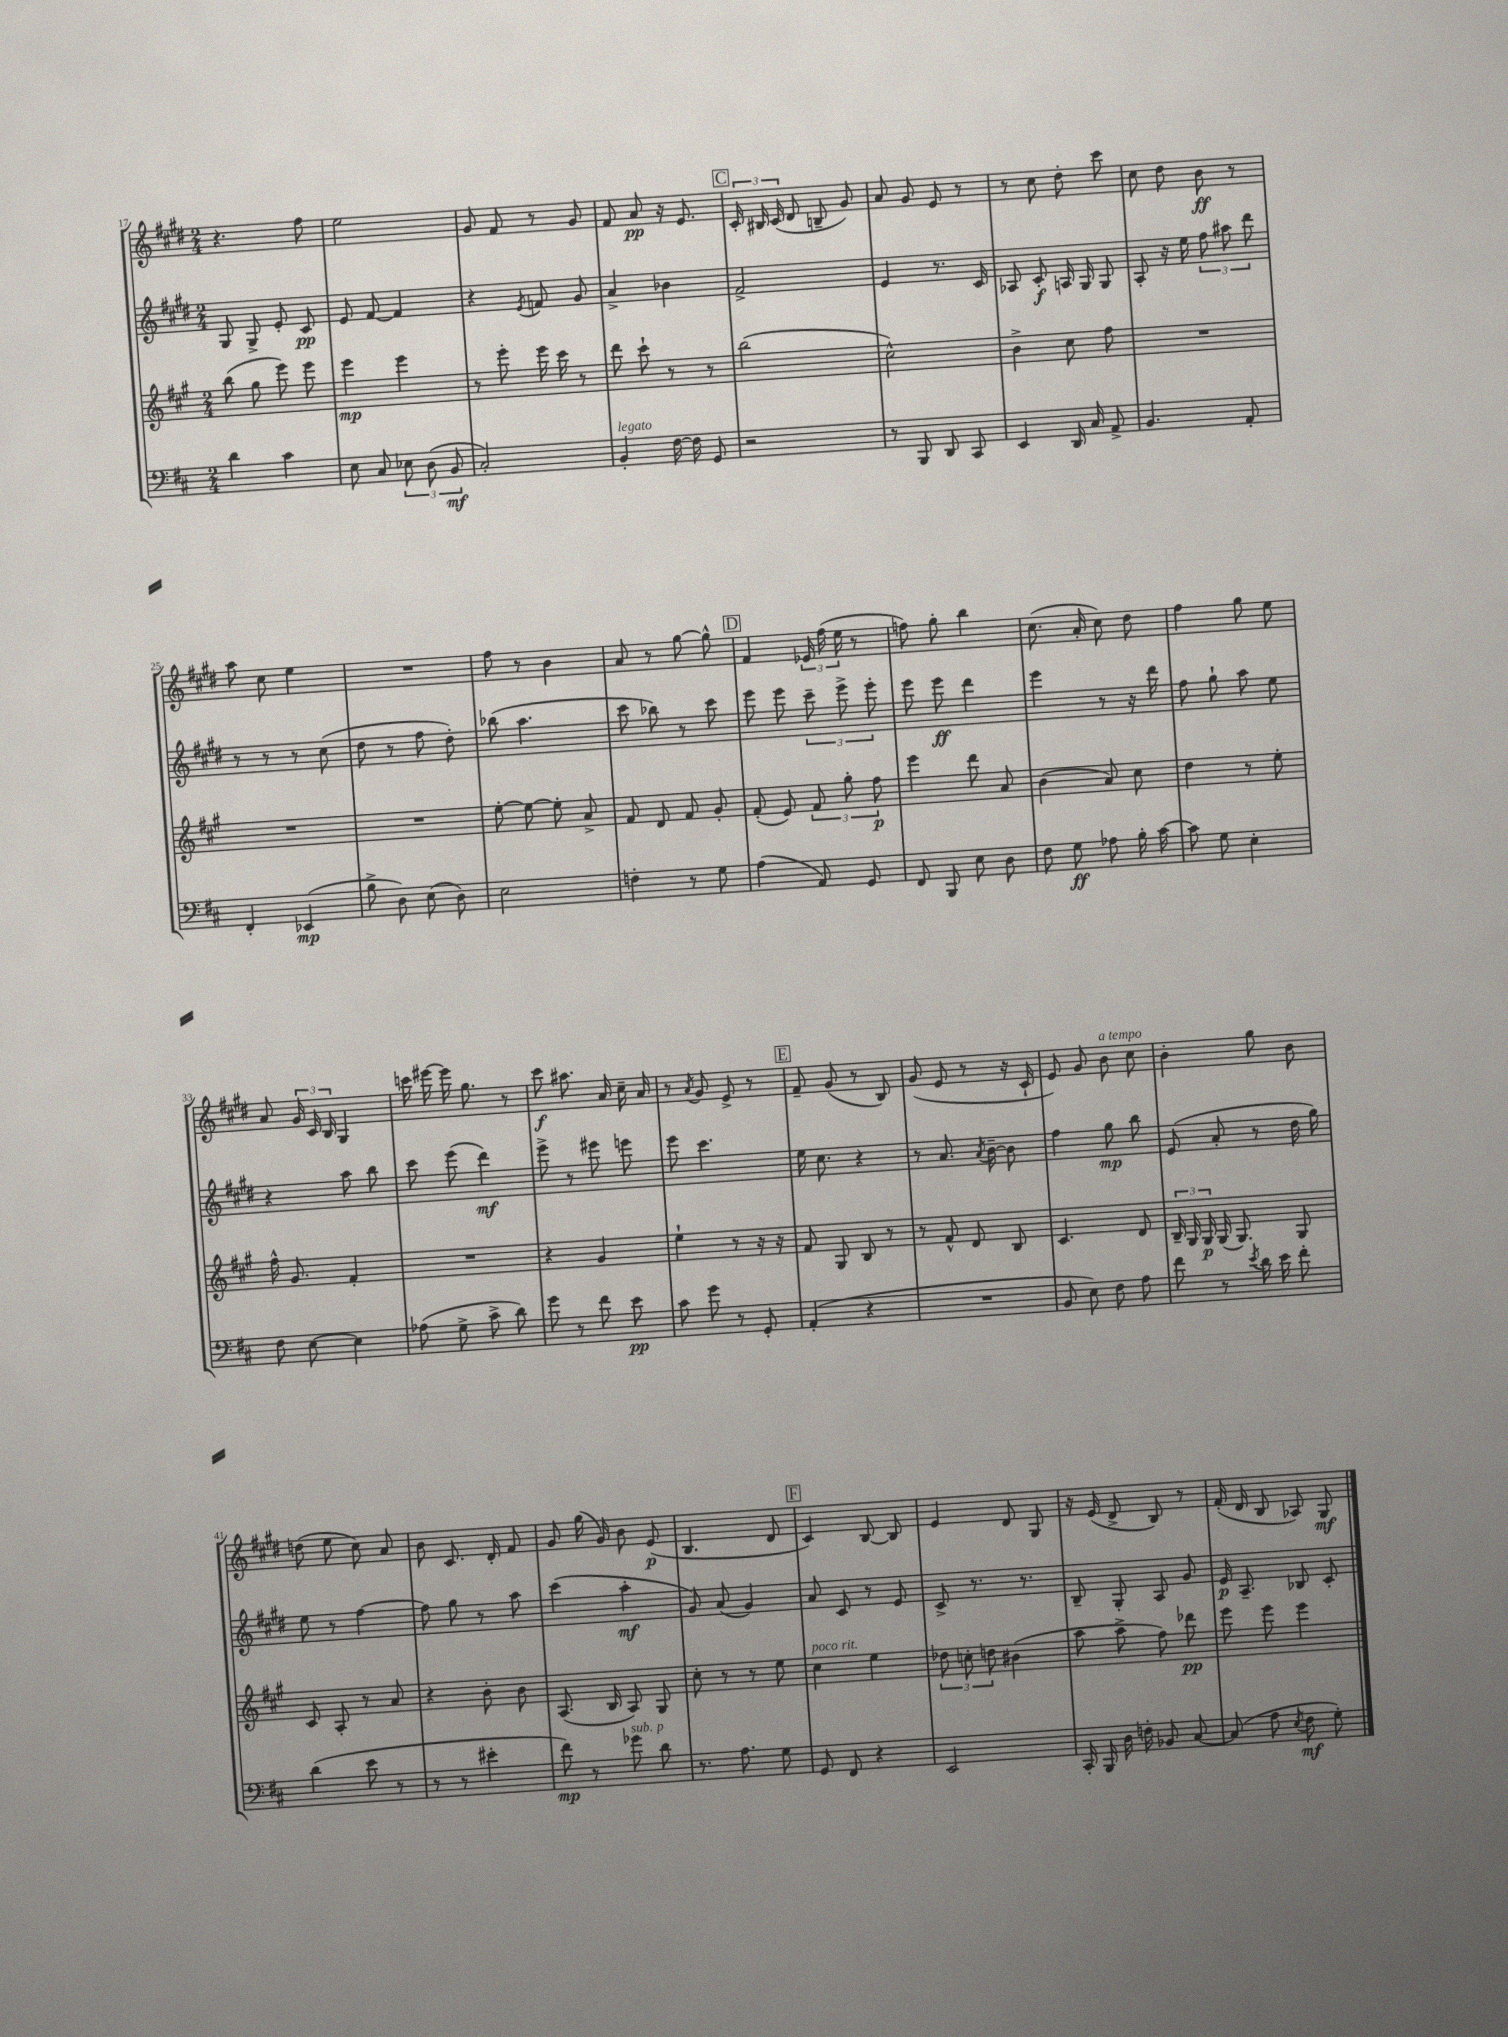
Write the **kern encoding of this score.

**kern	**dynam	**kern	**dynam	**kern	**dynam	**kern	**dynam
*part4	*part4	*part3	*part3	*part2	*part2	*part1	*part1
*staff4	*staff4	*staff3	*staff3	*staff2	*staff2	*staff1	*staff1
*clefF4	*	*clefG2	*	*clefG2	*	*clefG2	*
*k[f#c#]	*	*k[f#c#g#]	*	*k[f#c#g#d#]	*	*k[f#c#g#d#]	*
*M2/4	*	*M2/4	*	*M2/4	*	*M2/4	*
=17	=17	=17	=17	=17	=17	=17	=17
4d\	.	(8bb\	.	8G#/	.	4.r	.
.	.	8gg#\	.	8G#^/	.	.	.
4c#\	.	8eee\)	.	8e'/	.	.	.
.	.	8eee\	.	8c#/	pp	8ff#\	.
=18	=18	=18	=18	=18	=18	=18	=18
8E\	.	4eee\	mp	8e/	.	2ee\	.
8C#/	.	.	.	[8f#/	.	.	.
12E-X\	.	4eee\	.	4f#/]	.	.	.
(12D\	.	.	.	.	.	.	.
12BB/	mf	.	.	.	.	.	.
=19	=19	=19	=19	=19	=19	=19	=19
2C#'/)	.	8r	.	4r	.	8g#/	.
.	.	8eee'\	.	.	.	8f#/	.
.	.	.	.	8qe/	.	.	.
.	.	16eee\	.	8fn/	.	8r	.
.	.	16ccc#\	.	.	.	.	.
.	.	8r	.	8g#/	.	8g#/	.
=20	=20	=20	=20	=20	=20	=20	=20
!LO:TX:a:i:t=legato	!	!	!	!	!	!	!
4BB'/	.	8ddd\	.	4a^/	.	8f#/	.
.	.	8ccc#`\	.	.	.	8a/	pp
[16F#\	.	8r	.	4b-X\	.	16r	.
16F#\]	.	.	.	.	.	8.e/	.
8GG/	.	8r	.	.	.	.	.
!!LO:REH:place=s1:t=C
=21	=21	=21	=21	=21	=21	=21	=21
2r	.	(2bb\	.	2f#^/	.	24c#'/	.
.	.	.	.	.	.	24B#X/	.
.	.	.	.	.	.	(24c#/	.
.	.	.	.	.	.	8d#/	.
.	.	.	.	.	.	8Bn~/	.
.	.	.	.	.	.	8g#/)	.
=22	=22	=22	=22	=22	=22	=22	=22
8r	.	2cc#^^\)	.	4e/	.	8a/	.
8BBB/	.	.	.	.	.	8g#/	.
8DD/	.	.	.	8.r	.	8e/	.
8CC#/	.	.	.	.	.	8r	.
.	.	.	.	16c#/	.	.	.
=23	=23	=23	=23	=23	=23	=23	=23
4EE/	.	4b^\	.	8A-X/	.	8r	.
.	.	.	.	8c#'/	f	8cc#\	.
16DD/	.	8cc#\	.	16An/	.	8dd#'\	.
16C#/	.	.	.	16G#/	.	.	.
8AA^/	.	8ff#\	.	8G#/	.	8ccc#\	.
=24	=24	=24	=24	=24	=24	=24	=24
4.BB/	.	2r	.	8A'/	.	8cc#\	.
.	.	.	.	16r	.	8dd#\	.
.	.	.	.	16ee\	.	.	.
.	.	.	.	12ff#\	.	8b\	ff
.	.	.	.	12aa#X\	.	.	.
8AA'/	.	.	.	.	.	8r	.
.	.	.	.	12ddd#\	.	.	.
!!LO:LB:g=z
=25	=25	=25	=25	=25	=25	=25	=25
4FF#'/	.	2r	.	8r	.	8aa\	.
.	.	.	.	8r	.	8cc#\	.
(4EE-X/	mp	.	.	8r	.	4ee\	.
.	.	.	.	(8cc#\	.	.	.
=26	=26	=26	=26	=26	=26	=26	=26
8B^\	.	2r	.	8dd#\	.	2r	.
8D\)	.	.	.	8r	.	.	.
(8E\	.	.	.	8ff#\	.	.	.
8D\)	.	.	.	8dd#'\)	.	.	.
=27	=27	=27	=27	=27	=27	=27	=27
2E\	.	[8ee'\	.	(8bb-X\	.	8ff#\	.
.	.	8ee\_	.	4.aa\	.	8r	.
.	.	8ee'\]	.	.	.	4b\	.
.	.	8a^/	.	.	.	.	.
=28	=28	=28	=28	=28	=28	=28	=28
4Fn'\	.	8f#/	.	8ccc#\	.	8a/	.
.	.	8d/	.	8bb-X\)	.	8r	.
8r	.	8f#/	.	8r	.	[8gg#\	.
8G\	.	8g#'/	.	8ccc#\	.	8gg#^^\]	.
!!LO:REH:place=s1:t=D
=29	=29	=29	=29	=29	=29	=29	=29
(4A\	.	(8f#'/	.	8eee\	.	4f#/	.
.	.	8e/)	.	8eee\	.	.	.
8AA/)	.	12f#/	.	12ccc#~\	.	24e-X/	.
.	.	.	.	.	.	(24ff#\	.
.	.	12gg#'\	.	12eee^\	.	24ee\	.
8GG/	.	.	.	.	.	8r	.
.	.	12ff#\	p	12eee'\	.	.	.
=30	=30	=30	=30	=30	=30	=30	=30
8FF#/	.	4eee\	.	8eee\	.	8ffn\)	.
8BBB/	.	.	.	8eee\	ff	8gg#'\	.
8E\	.	8ddd\	.	4ddd#\	.	4bb\	.
8D\	.	8a/	.	.	.	.	.
=31	=31	=31	=31	=31	=31	=31	=31
8F#\	.	(4b\	.	4eee\	.	(8.cc#\	.
8G\	ff	.	.	.	.	.	.
.	.	.	.	.	.	16a'/	.
8A-X\	.	8a/)	.	8r	.	8cc#\)	.
16B'\	.	8cc#\	.	16r	.	8dd#\	.
[16c#\	.	.	.	16ddd#\	.	.	.
=32	=32	=32	=32	=32	=32	=32	=32
8c#\]	.	4dd\	.	8ff#\	.	4ff#\	.
8G\	.	.	.	8gg#`\	.	.	.
4E'\	.	8r	.	8aa\	.	8gg#\	.
.	.	8ee'\	.	8ee\	.	8ee\	.
!!LO:LB:g=z
=33	=33	=33	=33	=33	=33	=33	=33
8F#\	.	16ff#^^\	.	4r	.	8a/	.
.	.	8.g#/	.	.	.	.	.
[8E\	.	.	.	.	.	24g#/	.
.	.	.	.	.	.	24c#/	.
.	.	.	.	.	.	24B/	.
4E\]	.	4f#'/	.	8aa\	.	4G#/	.
.	.	.	.	8bb\	.	.	.
=34	=34	=34	=34	=34	=34	=34	=34
(8A-X\	.	2r	.	8ccc#\	.	16cccn\	.
.	.	.	.	.	.	[16eee#X\	.
8G^\	.	.	.	(8eee\	.	16eee#\]	.
.	.	.	.	.	.	8.gg#\	.
8c#^\	.	.	.	4ddd#\)	mf	.	.
8d\)	.	.	.	.	.	8r	.
=35	=35	=35	=35	=35	=35	=35	=35
8g\	.	4r	.	8eee^\	.	8ccc#\	f
8r	.	.	.	8r	.	8.aa#X\	.
8f#\	.	4g#/	.	8eee#X\	.	.	.
.	.	.	.	.	.	16a/	.
8e\	pp	.	.	8eeen\	.	16cc#~\	.
.	.	.	.	.	.	16a/	.
=36	=36	=36	=36	=36	=36	=36	=36
8c#\	.	4ee`\	.	8eee\	.	8r	.
.	.	.	.	.	.	8qa/	.
8g\	.	.	.	4.ccc#\	.	8g#/	.
8r	.	8r	.	.	.	8e^/	.
8GG'/	.	16r	.	.	.	8r	.
.	.	16r	.	.	.	.	.
!!LO:REH:place=s1:t=E
=37	=37	=37	=37	=37	=37	=37	=37
(4AA'/	.	8f#/	.	16ee\	.	8f#~/	.
.	.	.	.	8.cc#\	.	.	.
.	.	8G#/	.	.	.	(8g#/	.
4r	.	8B/	.	4r	.	8r	.
.	.	8r	.	.	.	8B/)	.
=38	=38	=38	=38	=38	=38	=38	=38
2r	.	8r	.	8r	.	(8g#/	.
.	.	8f#^^/	.	8.a/	.	8e/	.
.	.	8d/	.	.	.	8r	.
.	.	.	.	8qa/	.	.	.
.	.	.	.	[16b~\	.	.	.
.	.	8B/	.	8b\]	.	16r	.
.	.	.	.	.	.	16c#`/	.
=39	=39	=39	=39	=39	=39	=39	=39
8BB/	.	4.c#/	.	4ff#\	.	8e/)	.
8E\)	.	.	.	.	.	8g#/	.
!	!	!	!	!	!	!LO:TX:a:i:t=a tempo	!
8F#\	.	.	.	8gg#\	mp	8b\	.
8A\	.	8d/	.	8bb\	.	8cc#\	.
=40	=40	=40	=40	=40	=40	=40	=40
8f#\	.	24B~/	.	(8e/	.	4b'\	.
.	.	24G#/	.	.	.	.	.
.	.	24G#/	p	.	.	.	.
8r	.	(16G#/	.	8a'/	.	.	.
.	.	8.G#/)	.	.	.	.	.
8qe/	.	.	.	.	.	.	.
16d\	.	.	.	8r	.	8gg#\	.
16e\	.	.	.	.	.	.	.
8f#'\	.	8G#/	.	16dd#\	.	8b\	.
.	.	.	.	16gg#\)	.	.	.
!!LO:LB:g=z
=41	=41	=41	=41	=41	=41	=41	=41
(4d\	.	8c#/	.	8ee\	.	(8ddn\	.
.	.	8A'/	.	8r	.	8ee\	.
8e\	.	8r	.	[4ff#\	.	8cc#\)	.
8r	.	8a/	.	.	.	8a/	.
=42	=42	=42	=42	=42	=42	=42	=42
8r	.	4r	.	8ff#\]	.	8b\	.
8r	.	.	.	8gg#\	.	8.c#/	.
4e#X'\	.	8b'\	.	8r	.	.	.
.	.	.	.	.	.	16d#'/	.
.	.	8b\	.	8aa\	.	8f#/	.
=43	=43	=43	=43	=43	=43	=43	=43
8f#\)	mp	(8.A/	.	(4ccc#\	.	8g#/	.
8r	.	.	.	.	.	(16gg#\	.
.	.	16B/	.	.	.	16g#/)	.
!LO:TX:a:i:t=sub. p	!	!	!	!	!	!	!
8g-X\	.	8A/)	.	4aa'\	mf	8b\	.
8d\	.	8G#/	.	.	.	(8e/	p
=44	=44	=44	=44	=44	=44	=44	=44
8.r	.	8cc#'\	.	8g#/)	.	4.B/	.
.	.	8r	.	(8a/	.	.	.
8.A\	.	.	.	.	.	.	.
.	.	8r	.	4g#/)	.	.	.
8G\	.	8ee\	.	.	.	8d#/	.
!!LO:REH:place=s1:t=F
=45	=45	=45	=45	=45	=45	=45	=45
!	!	!LO:TX:a:i:t=poco rit.	!	!	!	!	!
8GG/	.	4cc#\	.	8a/	.	4c#/)	.
8FF#/	.	.	.	8c#/	.	.	.
4r	.	4ee\	.	8r	.	[8B/	.
.	.	.	.	8e/	.	8B/]	.
=46	=46	=46	=46	=46	=46	=46	=46
2EE/	.	12dd-X\	.	8c#^/	.	4e/	.
.	.	12ccn'\	.	.	.	.	.
.	.	.	.	8.r	.	.	.
.	.	12ddn\	.	.	.	.	.
.	.	(4b#X\	.	.	.	8d#/	.
.	.	.	.	8.r	.	.	.
.	.	.	.	.	.	8G#/	.
=47	=47	=47	=47	=47	=47	=47	=47
16CC#'/	.	8aa\	.	8B~/	.	16r	.
16BBB/	.	.	.	.	.	(16e/	.
16D\	.	8aa^\	.	8G#'/	.	8d#^/	.
16Fn'\	.	.	.	.	.	.	.
8BB-X/	.	8ff#\)	.	8A/	.	8B/)	.
[8C#/	.	8ddd-X\	pp	8g#/	.	8r	.
=48	=48	=48	=48	=48	=48	=48	=48
(8C#/]	.	8eee\	.	16e/	p	(16f#'/	.
.	.	.	.	8.A~/	.	16d#/	.
8A\	.	8eee\	.	.	.	8B/	.
8qE/	.	.	.	.	.	.	.
8F#\	mf	4eee\	.	8B-X/	.	8A-X/)	.
8G'\)	.	.	.	8c#'/	.	8G#/	mf
==	==	==	==	==	==	==	==
*-	*-	*-	*-	*-	*-	*-	*-
